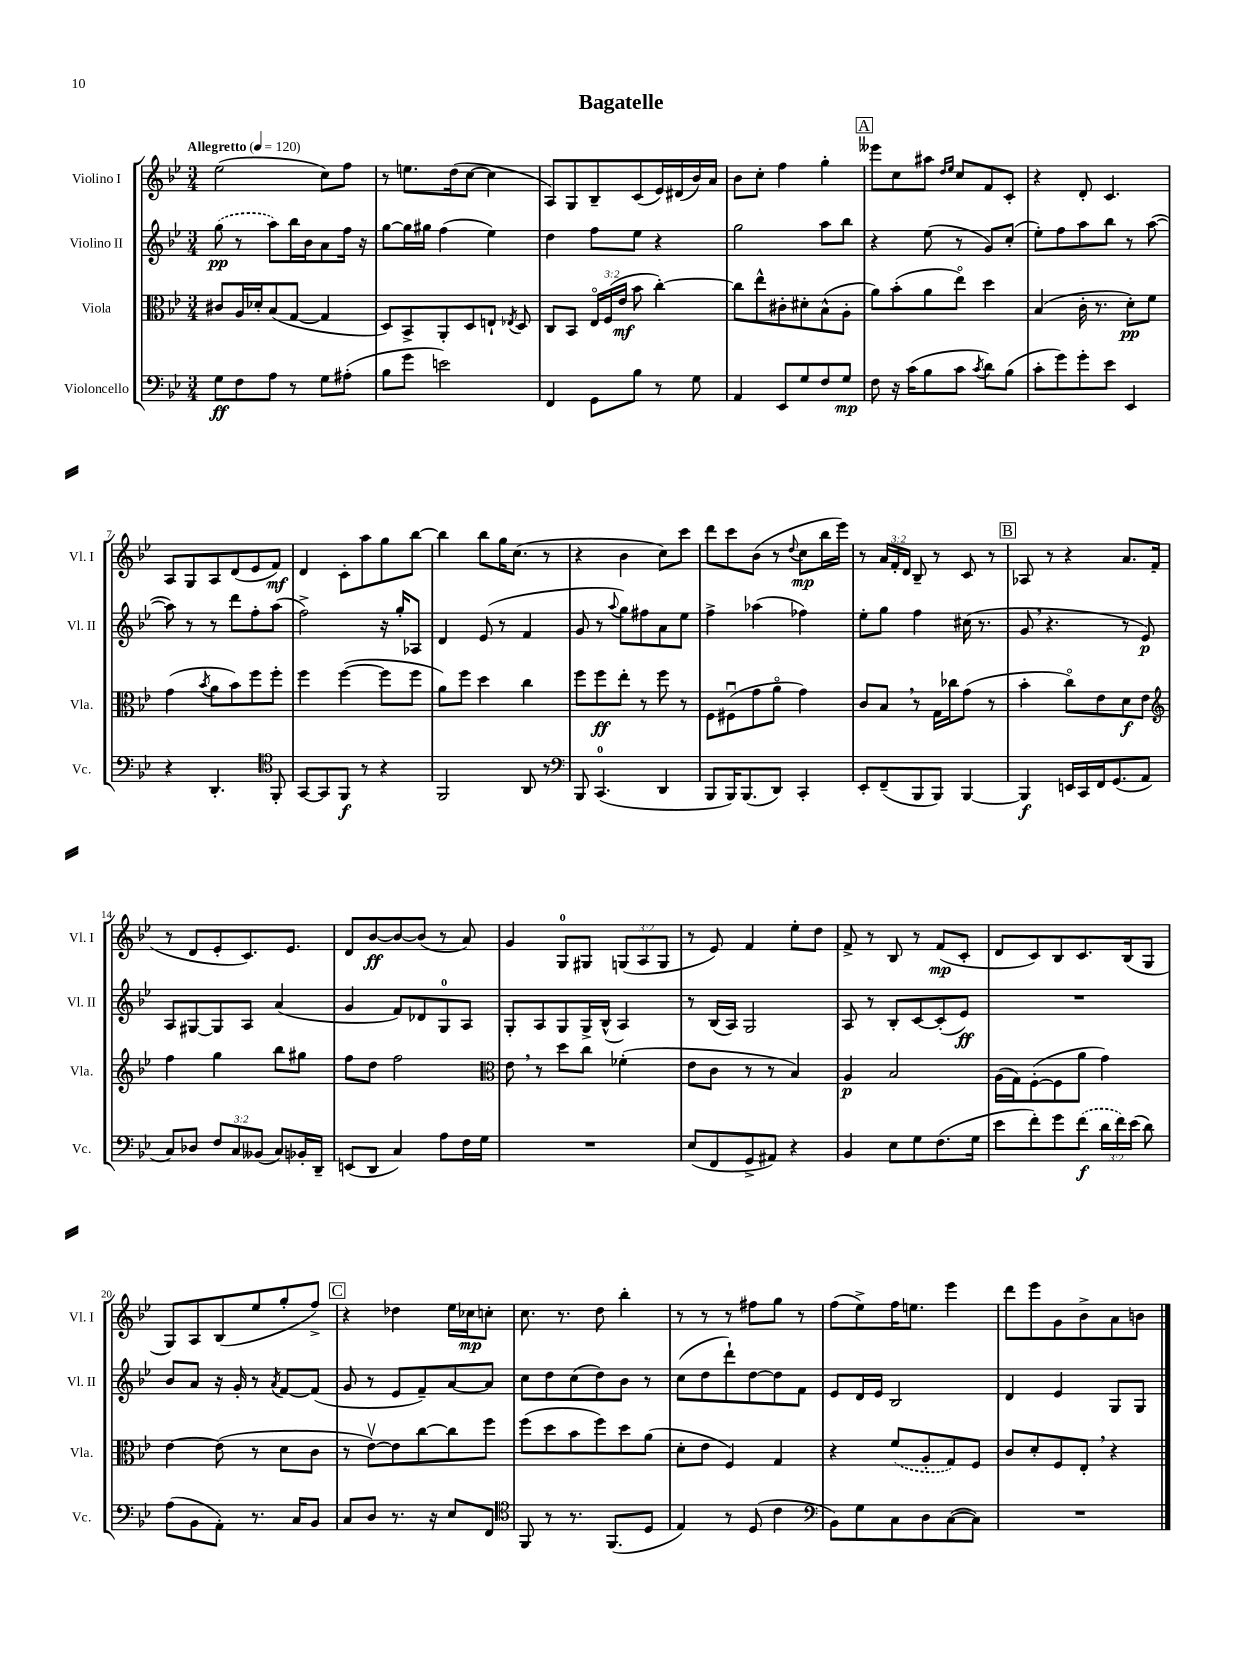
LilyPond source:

\header { title = "Bagatelle" }
<<
\new StaffGroup <<
\new Staff = "s0" \with { instrumentName = "Violino I" shortInstrumentName = "Vl. I" } {
    \clef treble \key bes \major \numericTimeSignature \time 3/4 \override Staff.TupletNumber.text = #tuplet-number::calc-fraction-text \tempo "Allegretto" 4 = 120
    \autoBeamOff ees''2( c''8[) f''8] |
    r8 e''8.[ d''16( c''8]~ c''4 |
    a8[) g8 bes8-- c'8( ees'16) dis'16( bes'16) a'16] |
    bes'8[ c''8]-. f''4 g''4-. |
    \mark \markup { \box "A" } eeses'''8[ c''8 ais''8] \grace { d''16[ ees''16] } c''8[ f'8 c'8]-. |
    r4 d'8-. c'4. |
    a8[ g8 a8 d'8( ees'8 f'8]\mf) |
    d'4 c'8[-. a''8 g''8 bes''8]~ |
    bes''4 bes''8[ g''16 c''8.]( r8 |
    r4 bes'4 c''8[) c'''8] |
    d'''8[ c'''8 bes'8]( r8 \appoggiatura { d''8 } c''8[\mp bes''16 ees'''16]) |
    r8 \tuplet 3/2 { a'16[ f'16-. d'16] } bes8-- r8 c'8 r8 |
    \mark \markup { \box "B" } aes8 r8 r4 a'8.[ f'16]( |
    r8 d'8[ ees'8-. c'8.) ees'8.] |
    d'8[ bes'8~\ff bes'8~ bes'8]( r8 a'8) |
    g'4 g8[-0 gis8] \tuplet 3/2 { g8[( a8 g8] } |
    r8 ees'8) f'4 ees''8[-. d''8] |
    f'8-> r8 bes8 r8 f'8[\mp( c'8]-. |
    d'8[ c'8) bes8 c'8. bes16( g8] |
    g8[) a8 bes8( ees''8 g''8-. f''8]->) |
    \mark \markup { \box "C" } r4 des''4 ees''16[ ces''16\mp c''8]-. |
    c''8. r8. d''8 bes''4-. |
    r8 r8 r8 fis''8[ g''8] r8 |
    f''8[( ees''8->) f''16 e''8.] ees'''4 |
    d'''8[ ees'''8 g'8 bes'8-> a'8 b'8] \bar "|." |
}
\new Staff = "s1" \with { instrumentName = "Violino II" shortInstrumentName = "Vl. II" } {
    \clef treble \key bes \major \numericTimeSignature \time 3/4
    \autoBeamOff \once \slurDashed g''8\pp( r8 a''8[) bes''16 bes'16 a'8 f''16] r16 |
    g''8[~ g''16 gis''16] f''4( ees''4) |
    d''4 f''8[ ees''8] r4 |
    g''2 a''8[ bes''8] |
    \mark \markup { \box "A" } r4 ees''8( r8 g'8[) c''8]-.( |
    ees''8[-.) f''8 a''8 bes''8] r8 a''8~( |
    a''8) r8 r8 d'''8[ f''8-. a''8]( |
    f''2->) r16 g''16[-. aes8] |
    d'4 ees'8( r8 f'4 |
    g'8 r8 \appoggiatura { a''8 } g''8[) fis''8 a'8 ees''8] |
    f''4-> aes''4( fes''4) |
    ees''8[-. g''8] f''4 cis''16( r8. |
    \mark \markup { \box "B" } g'8 \breathe r4. r8 ees'8\p) |
    a8[ gis8~ gis8 a8] a'4( |
    g'4 f'8[) des'8 g8-0 a8] |
    g8[-. a8 g8 g16-> bes16]-^( a4) |
    r8 bes16[( a16]) g2 |
    a8 r8 bes8[-. c'8~ c'8-.( ees'8]\ff) |
    R2. |
    bes'8[ a'8] r16 g'16-. r8 \acciaccatura { a'8 } f'8[~ f'8]( |
    \mark \markup { \box "C" } g'8 r8 ees'8[ f'8--) a'8~ a'8] |
    c''8[ d''8 c''8( d''8) bes'8] r8 |
    c''8[( d''8 d'''8-!) d''8~ d''8 f'8] |
    ees'8[ d'16 ees'16] bes2 |
    d'4 ees'4 g8[ g8] \bar "|." |
}
\new Staff = "s2" \with { instrumentName = "Viola" shortInstrumentName = "Vla." } {
    \clef alto \key bes \major \numericTimeSignature \time 3/4 \override Staff.TupletNumber.text = #tuplet-number::calc-fraction-text
    \autoBeamOff cis'8[ a16 des'16-. bes8( g8]~ g4 |
    d8[) bes,8-> a,8-. d8 e8]-! \acciaccatura { ees8 } d8 |
    c8[ bes,8] \tuplet 3/2 { ees16[\flageolet f16( ees'16]\mf } bes'8 c''4~-.) |
    c''8[ ees''8-^ cis'8-. dis'8-. bes8-^( a8]-. |
    \mark \markup { \box "A" } a'8[) bes'8-.( a'8 ees''8]\flageolet) d''4 |
    bes4( c'16-. r8. d'8[-.\pp) f'8] |
    g'4( \acciaccatura { bes'8 } a'8[ bes'8) f''8 f''8]-. |
    f''4 f''4~( f''8[ f''8] |
    a'8[) f''8] d''4 c''4 |
    f''8[ f''8\ff ees''8]-. r8 f''8 r8 |
    f8[ fis8\downbow( g'8 a'8]\flageolet g'4) |
    c'8[ bes8] \breathe r8 g16[ ces''16 g'8]( r8 |
    \mark \markup { \box "B" } bes'4-. c''8[\flageolet) ees'8 d'8\f ees'8] |
    \clef treble f''4 g''4 bes''8[ gis''8] |
    f''8[ d''8] f''2 |
    \clef alto ees'8 \breathe r8 d''8[ c''8] fes'4-.( |
    ees'8[ c'8] r8 r8 bes4) |
    a4\p bes2 |
    a16[( g16) f8~-.( f8 a'8] g'4) |
    ees'4~ ees'8( r8 d'8[ c'8] |
    \mark \markup { \box "C" } r8 ees'8[~\upbow) ees'8 c''8~ c''8 f''8] |
    f''8[( d''8 bes'8 f''8) d''8 a'8]( |
    d'8[-. ees'8] f4) g4 |
    r4 \once \slurDashed f'8[( a8-. g8) f8] |
    c'8[ d'8-. f8 ees8]-. \breathe r4 \bar "|." |
}
\new Staff = "s3" \with { instrumentName = "Violoncello" shortInstrumentName = "Vc." } {
    \clef bass \key bes \major \numericTimeSignature \time 3/4 \override Staff.TupletNumber.text = #tuplet-number::calc-fraction-text
    \autoBeamOff g8[\ff f8 a8] r8 g8[ ais8]-.( |
    bes8[ g'8] e'2) |
    f,4 g,8[ bes8] r8 g8 |
    a,4 ees,8[ g8 f8 g8]\mp |
    \mark \markup { \box "A" } f8 r16 c'16[( bes8 c'8] \acciaccatura { c'8 } d'8[) bes8]( |
    c'8[-. g'8) g'8-. ees'8] ees,4 |
    r4 d,4.-. \clef tenor f,8-. |
    g,8[~ g,8 f,8]\f r8 r4 |
    f,2 a,8 r8 |
    \clef bass bes,,8 c,4.-0( d,4 |
    bes,,8[ bes,,16) bes,,8.( d,8]) c,4-. |
    ees,8[-. f,8--( bes,,8 bes,,8]) bes,,4~ |
    \mark \markup { \box "B" } bes,,4\f e,16[ c,16 f,16 g,8.( a,8] |
    c8[) des8] \tuplet 3/2 { f8[ c8 beses,8]( } c8[) bes,16-. d,16]-- |
    e,8[( d,8] c4) a8[ f16 g16] |
    R2. |
    ees8[( f,8 g,8-> ais,8]) r4 |
    bes,4 ees8[ g8 f8.( g16] |
    ees'8[ f'8-.) g'8 \once \slurDashed f'8]\f( \tuplet 3/2 { d'16[ f'16) ees'16]( } d'8) |
    a8[( bes,8 a,8]-.) r8. c16[ bes,8] |
    \mark \markup { \box "C" } c8[ d8] r8. r16 ees8[ f,8] |
    \clef tenor f,8 r8 r8. f,8.[( d8] |
    ees4) r8 d8( c'4 |
    \clef bass bes,8[) g8 c8 d8 c8~( c8]) |
    R2. \bar "|." |
}
>>
>>
